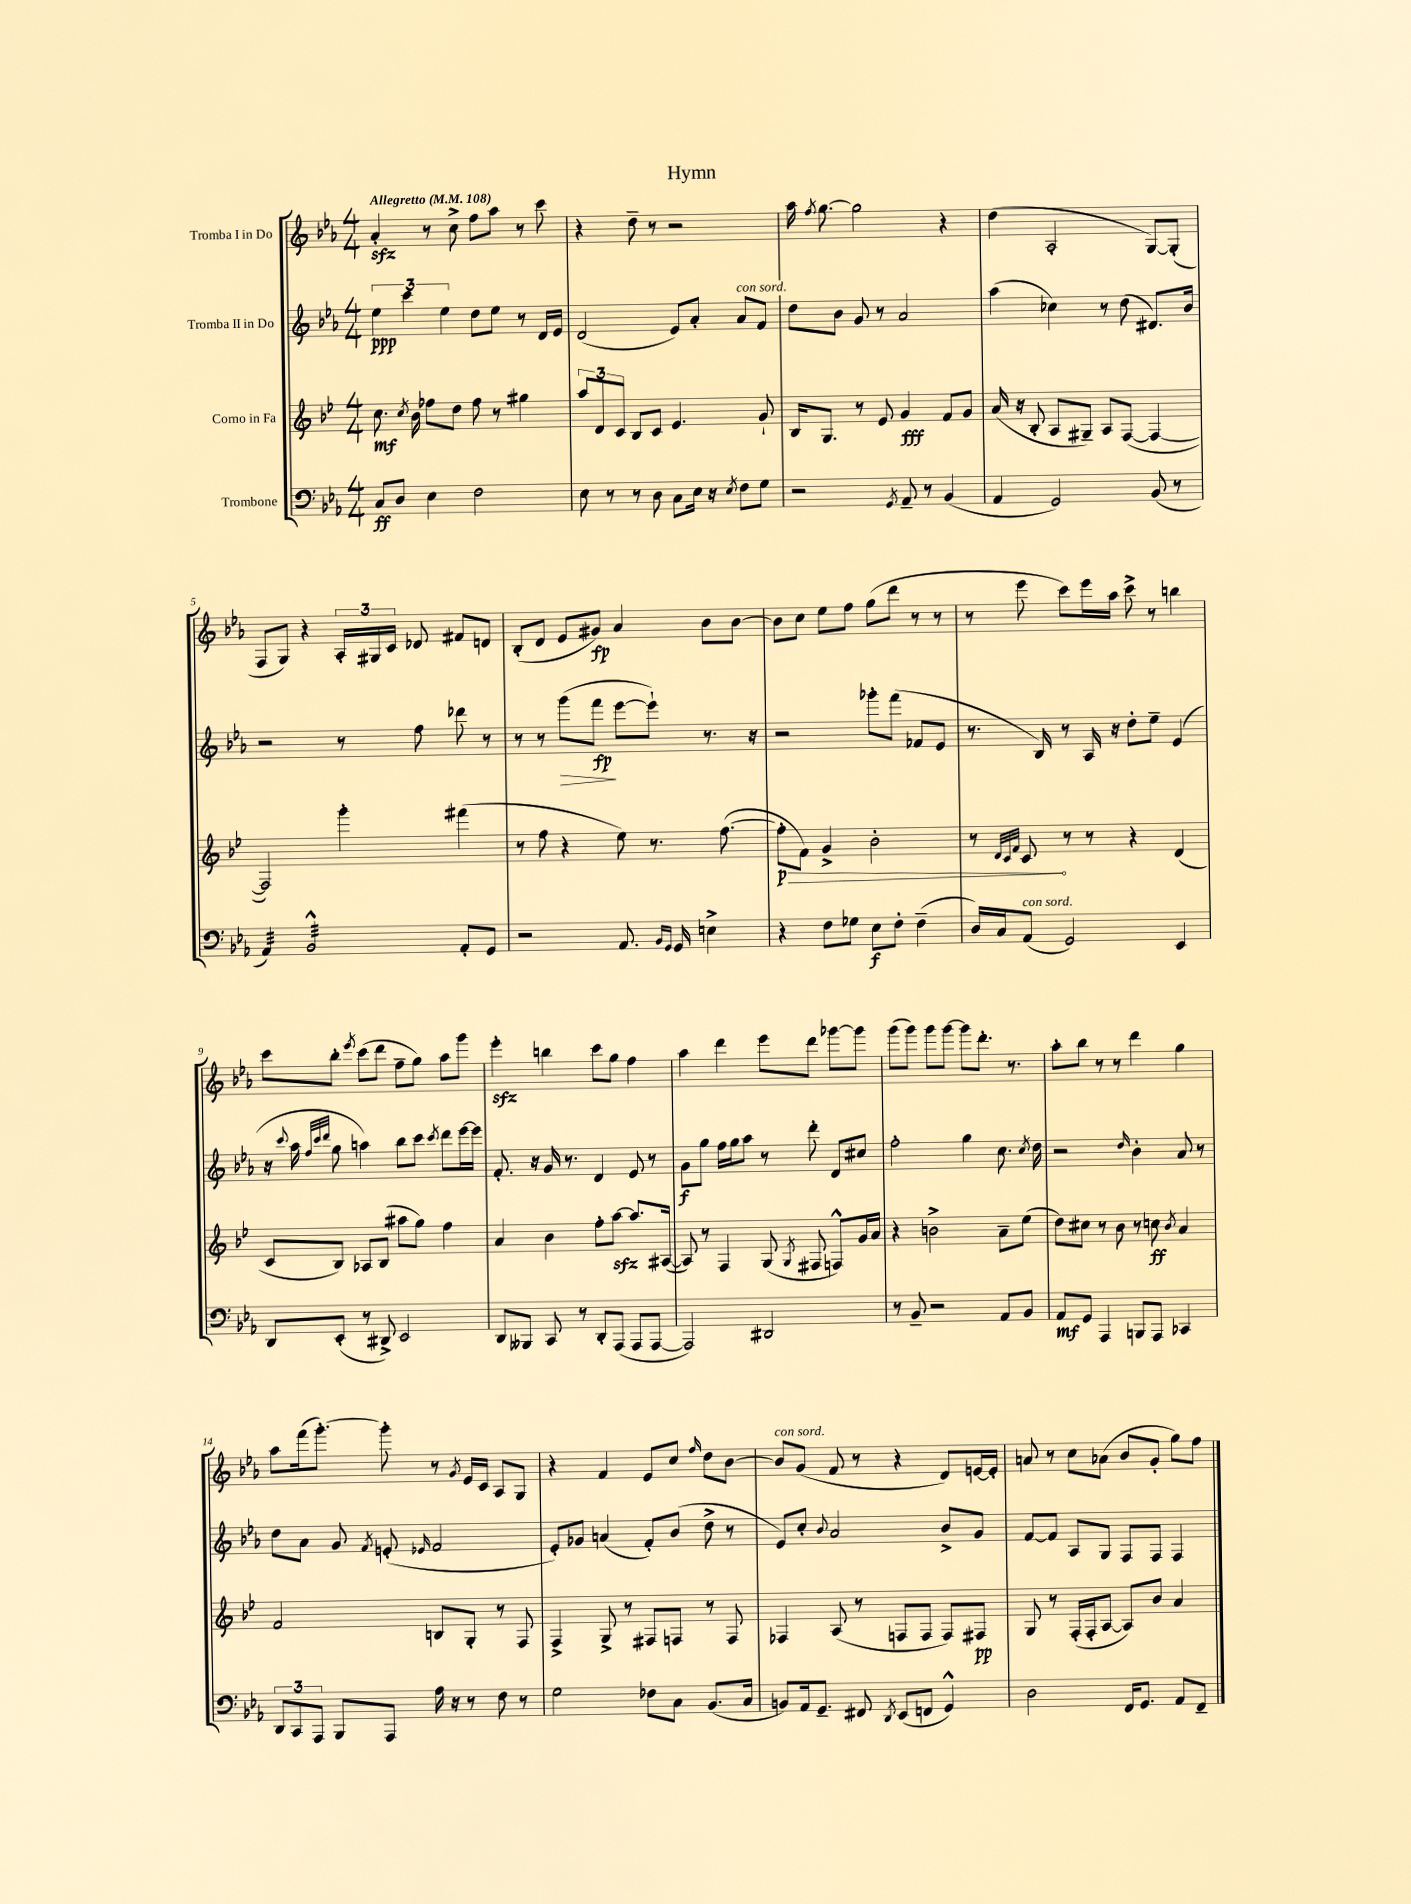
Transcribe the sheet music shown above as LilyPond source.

\header { title = "Hymn" }
<<
\new StaffGroup <<
\new Staff = "s0" \with { instrumentName = "Tromba I in Do" } {
    \clef treble \key ees \major \numericTimeSignature \time 4/4 \tempo "Allegretto" 4 = 108
    \autoBeamOff aes'4-.\sfz r8 c''8-> f''8[ aes''8] r8 c'''8 |
    r4 d''8-- r8 r2 |
    aes''16 \acciaccatura { f''8 } g''8.~ g''2 r4 |
    d''4( aes2-. g8[~) g8]-.( |
    f8[ g8]) r4 \tuplet 3/2 { aes16[-. gis16 c'16] } des'8 fis'8[ d'8] |
    bes8[-.( d'8] ees'8[ gis'8]\fp) aes'4 bes'8[ bes'8]~ |
    bes'8[ c''8] ees''8[ f''8] g''8[( d'''8] r8 r8 |
    r8 ees'''8 c'''8[) ees'''16 aes''16] c'''8-> r8 b''4 |
    c'''8[ bes''8]-. \acciaccatura { ees'''8 } c'''8[( d'''8] f''8[-- g''8]) aes''8[ g'''8] |
    ees'''4-.\sfz b''4 c'''8[ g''8] f''4 |
    aes''4 d'''4 ees'''8[ d'''8] ges'''8[~ ges'''8] |
    g'''8[( g'''8]) g'''8[ g'''8]~ g'''8[ d'''8.]-. r8. |
    aes''8[-. bes''8] r8 r8 d'''4 g''4 |
    aes''8[ f'''16( g'''8.]~-.) g'''8-. r8 \acciaccatura { g'8 } ees'16[ c'16] aes8[ g8] |
    r4 f'4 ees'8[ c''8] \grace { f''16 } d''8[ bes'8]~ |
    bes'8[^\markup { \italic "con sord." } g'8]( f'8 r8 r4 d'8[) e'16~ e'16]-. |
    a'8 r8 c''8[ aes'8]( bes'8[ g'8]-. g''8[) f''8] \bar "|." |
}
\new Staff = "s1" \with { instrumentName = "Tromba II in Do" } {
    \clef treble \key ees \major \numericTimeSignature \time 4/4
    \autoBeamOff \tuplet 3/2 { ees''4\ppp c'''4 ees''4 } d''8[ ees''8] r8 d'16[ ees'16] |
    d'2( ees'8[) aes'8]-. aes'8[^\markup { \italic "con sord." } f'8] |
    d''8[ bes'8] g'8 r8 aes'2 |
    aes''4( ces''4) r8 d''8( dis'8.[) bes'16] |
    r2 r8 f''8 des'''8 r8 |
    r8 r8 g'''8[\>( f'''8]\fp\! ees'''8[~ ees'''8]-!) r8. r16 |
    r2 ges'''8[-. f'''8]( fes'8[ ees'8] |
    r8. bes16) r8 aes16 r16 d''8[-. ees''8]-- ees'4( |
    r16 \appoggiatura { c'''8 } aes''16 \grace { f''32[ c'''32 d'''32] } g''8 a''4) bes''8[ c'''8] \acciaccatura { c'''8 } d'''8[ ees'''16~ ees'''16] |
    f'8.-. r16 g'16 r8. d'4 ees'8 r8 |
    g'8[\f g''8] f''16[ g''16 aes''8] r8 d'''8-. d'8[ cis''8] |
    f''2-. g''4 c''8. \acciaccatura { c''8 } d''16 |
    r2 \grace { d''16 } bes'4-. aes'8 r8 |
    d''8[ aes'8] g'8 \acciaccatura { f'8 } e'8-.( \grace { ees'16 } f'2 |
    ees'8[-.) ges'8] a'4( f'8[-.) bes'8]( d''8-> r8 |
    ees'8[) c''8]-. \appoggiatura { bes'8 } aes'2 bes'8[-> g'8] |
    f'8[~ f'8] aes8[ g8] f8[ f8] f4 \bar "|." |
}
\new Staff = "s2" \with { instrumentName = "Corno in Fa" } {
    \clef treble \key bes \major \numericTimeSignature \time 4/4
    \autoBeamOff c''8.\mf \acciaccatura { c''8 } bes'16 fes''8[ d''8] fes''8 r8 gis''4 |
    \tuplet 3/2 { a''8[ d'8 c'8] } bes8[ c'8] ees'4. g'8-! |
    bes16[ g8.] r8 ees'8 g'4\fff f'8[ g'8] |
    a'16( r16 bes8-. a8[ gis8]--) a8[ f8]~( f4~ |
    f2) g'''4-. fis'''4( |
    r8 f''8 r4 ees''8) r8. f''8.~( |
    \once \override Hairpin.circled-tip = ##t f''8[-.\p\> f'8]) g'4-> bes'2-. |
    r8 \grace { d'32[ c'32 f'32] } c'8\! r8 r8 r4 d'4( |
    c'8[ bes8]) aes8[ bes8]( ais''8[ g''8]) f''4 |
    a'4 bes'4 f''8[-. a''8]~\sfz a''8.[ ais16]~( |
    ais8) r8 f4 g8( \acciaccatura { g8 } fis8 f8[-^) g'16 a'16] |
    r4 b'2-> a'8[-- ees''8]( |
    d''8[) cis''8] r8 bes'8 r8 c''8\ff \acciaccatura { bes'8 } a'4 |
    f'2 b8[ g8]-. r8 f8 |
    f4-> g8-> r8 fis8[ f8] r8 f8 |
    fes4 a8( r8 f8[ f8] f8[) fis8]\pp |
    g8 r8 f16[-.( f16-. a8]~ a8[) bes'8] a'4 \bar "|." |
}
\new Staff = "s3" \with { instrumentName = "Trombone" } {
    \clef bass \key ees \major \numericTimeSignature \time 4/4
    \autoBeamOff c8[\ff d8] ees4 f2 |
    ees8 r8 r8 d8 c8[ ees16] r16 \acciaccatura { ees8 } f8[ g8] |
    r2 \acciaccatura { g,8 } aes,8-- r8 bes,4( |
    aes,4 g,2) bes,8( r8 |
    aes,4:32) bes,2:32-^ aes,8[-. g,8] |
    r2 aes,8. \grace { bes,16[ g,16] } g,16 e4-> |
    r4 f8[ ges8] ees8[\f f8]-. f4--( |
    d16[) c16 aes,8]^\markup { \italic "con sord." }( g,2) ees,4 |
    d,8[ ees,8]-.( r8 dis,8->) ees,2 |
    d,8[ beses,,8] c,8 r8 d,8[-. aes,,8]( aes,,8[ aes,,8]~ |
    aes,,2) dis,2 |
    r8 bes,8-- r2 aes,8[ bes,8] |
    aes,8[\mf g,8] aes,,4 b,,8[ aes,,8] ces,4 |
    \tuplet 3/2 { d,8[ c,8 aes,,8] } bes,,8[ aes,,8] aes16 r16 r8 f8 r8 |
    g2 fes8[ c8] bes,8.[( c16] |
    b,8[) aes,16 g,8.]-- fis,8 \acciaccatura { d,8 } ees,8[( f,8] g,4-^) |
    d2 f,16[ g,8.] aes,8[ f,8]-- \bar "|." |
}
>>
>>
